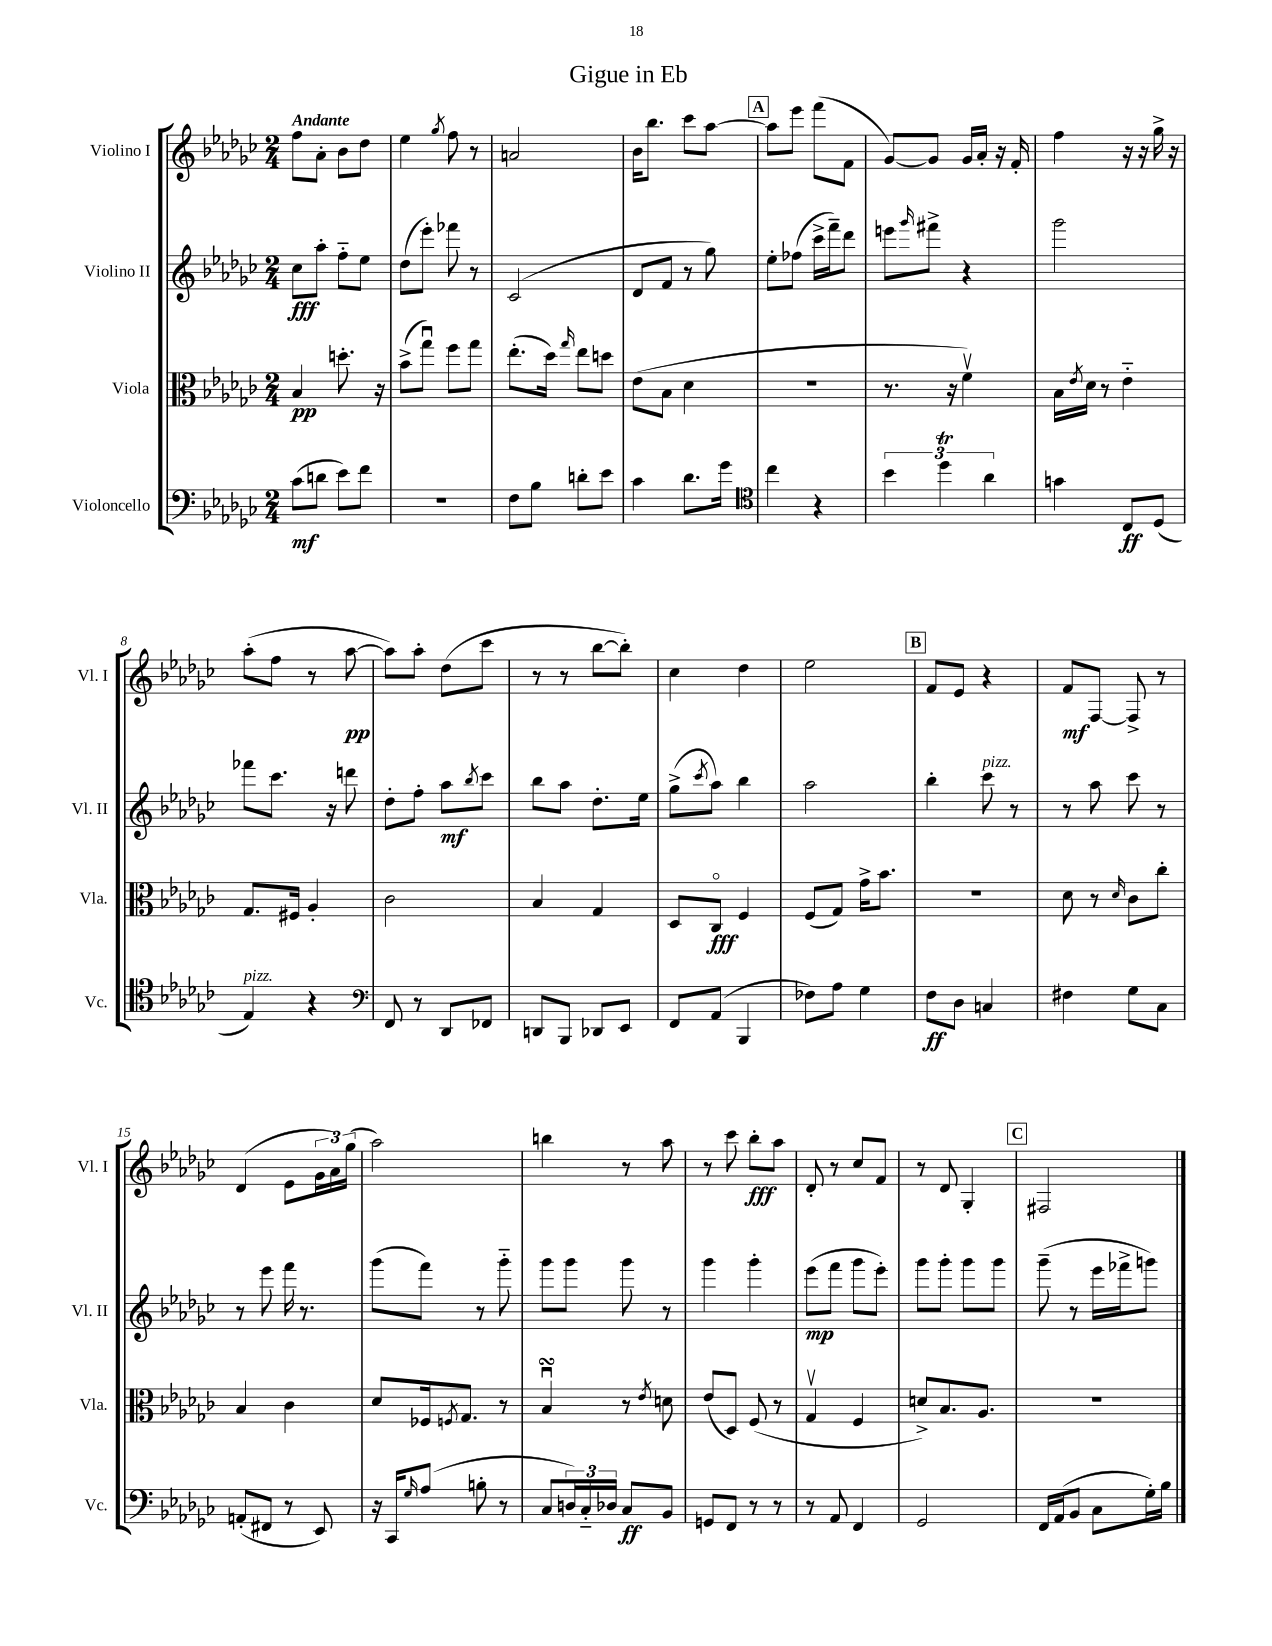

**kern	**kern	**kern	**kern
*staff4	*staff3	*staff2	*staff1
*clefF4	*clefC3	*clefG2	*clefG2
*k[b-e-a-d-g-c-]	*k[b-e-a-d-g-c-]	*k[b-e-a-d-g-c-]	*k[b-e-a-d-g-c-]
*M2/4	*M2/4	*M2/4	*M2/4
(8c-\L	4B-/	8cc-\L	8ff\L
8d\J	.	8aa-'\J	8a-'\J
8e-\L)	8.dd'\	8ff'~\L	8b-\L
8f\J	.	8ee-\J	8dd-\J
.	16r	.	.
=	=	=	=
2r	(8b-^\L	(8dd-\L	4ee-\
.	8gg-u\J)	8eee-'\J)	.
.	.	.	8qgg-/
.	8ff\L	8fff-\	8ff\
.	8gg-\J	8r	8r
=	=	=	=
8F\L	(8.ee-'\L	(2c-/	2a/
8B-\J	.	.	.
.	16dd-\Jk)	.	.
.	16qqgg-/	.	.
8d'\L	8ee-\L	.	.
8e-\J	8dd\J	.	.
=	=	=	=
4c-\	(8e-\L	8d-/L	16b-\LK
.	.	.	8.bb-\J
.	8B-\J	8f/J	.
8.d-\L	4d-\	8r	8ccc-\L
.	.	8gg-\)	[8aa-\J
16g-\Jk	.	.	.
=	=	=	=
*clefC4	*	*	*
4cc-\	2r	8ee-'\L	8aa-\]L
.	.	(8ff-\J	8eee-\J
4r	.	16ccc-^\LL	(8fff\L
.	.	16fff~\J)	.
.	.	8ddd-\J	8f\J
=	=	=	=
6b-\	8.r	8eee\L	[8g-/L)
.	.	16qqggg-/	.
.	.	8fff#^\J	8g-/]J
6dd-\	.	.	.
.	16r	.	.
.	4fv\)	4r	16g-/LL
.	.	.	16a-'/JJ
6a-\	.	.	.
.	.	.	16r
.	.	.	16f'/
=	=	=	=
4g\	16B-\LL	2ggg-\	4ff\
.	8qe-/	.	.
.	16d-\JJ	.	.
.	8r	.	.
8C-/L	4e-'~\	.	16r
.	.	.	16r
(8D-/J	.	.	16gg-^\
.	.	.	16r
=	=	=	=
4E-/)	8.G-/L	8fff-\L	(8aa-'\L
.	.	8.ccc-\J	8ff\J
.	16F#/Jk	.	.
4r	4A-'/	.	8r
.	.	16r	.
.	.	8ddd\	[8aa-\
=	=	=	=
*clefF4	*	*	*
8FF/	2c-\	8dd-'\L	8aa-\]L)
8r	.	8ff'\J	8aa-'\J
8DD-/L	.	8aa-\L	(8dd-\L
.	.	8qbb-/	.
8FF-/J	.	8ccc-\J	8ccc-\J
=	=	=	=
8DD/L	4B-/	8bb-\L	8r
8BBB-/J	.	8aa-\J	8r
8DD-/L	4G-/	8.dd-'\L	[8bb-\L
8EE-/J	.	.	8bb-'\]J)
.	.	16ee-\Jk	.
=	=	=	=
8FF/L	8D-/L	(8gg-^\L	4cc-\
.	.	8qccc-/	.
(8AA-/J	8C-o/J	8aa-\J)	.
4BBB-/	4F/	4bb-\	4dd-\
=	=	=	=
8F-\L)	(8F/L	2aa-\	2ee-\
8A-\J	8G-/J)	.	.
4G-\	16g-^\LK	.	.
.	8.b-\J	.	.
=	=	=	=
8F\L	2r	4bb-'\	8f/L
8D-\J	.	.	8e-/J
4C/	.	8ccc-\	4r
.	.	8r	.
=	=	=	=
4F#\	8d-\	8r	8f/L
.	8r	8aa-\	[8F/J
.	16qqd-/	.	.
8G-\L	8c-\L	8ccc-\	8F^/]
8C-\J	8cc-'\J	8r	8r
=	=	=	=
(8AA'/L	4B-/	8r	(4d-/
8FF#/J	.	8eee-\	.
8r	4c-\	16fff\	8e-\L
.	.	8.r	.
8EE-/)	.	.	24g-\L
.	.	.	24a-\)
.	.	.	(24gg-\JJ
=	=	=	=
16r	8d-/L	(8ggg-\L	2aa-\)
16CC-/LK	.	.	.
16qqG-/	.	.	.
(8A-/J	16F-/k	8fff\J)	.
.	8qF/	.	.
.	8.G-/J	.	.
8B'\	.	8r	.
8r	8r	8ggg-'~\	.
=	=	=	=
8C-/L	4B-u/	8ggg-\L	4bb\
24D/L)	.	8ggg-\J	.
24C-'~/	.	.	.
24D-/JJ	.	.	.
8C-/L	8r	8ggg-\	8r
.	8qe-/	.	.
8BB-/J	8d\	8r	8aa-\
=	=	=	=
8GG/L	(8e-/L	4ggg-\	8r
8FF/J	8D-/J)	.	8ccc-\
8r	(8F/	4ggg-'\	8bb-'\L
8r	8r	.	8aa-\J
=	=	=	=
8r	4G-v/	(8eee-\L	8d-'/
8AA-/	.	8fff\J	8r
4FF/	4F/	8ggg-\L	8cc-/L
.	.	8eee-'\J)	8f/J
=	=	=	=
2GG-/	8d^/L)	8ggg-\L	8r
.	8.B-/	8ggg-'\J	8d-/
.	.	8ggg-\L	4G-'/
.	8.A-/J	.	.
.	.	8ggg-\J	.
=	=	=	=
16FF/LL	2r	(8ggg-~\	2F#/
(16AA-/J	.	.	.
8BB-/J	.	8r	.
8C-\L	.	16eee-\LL	.
.	.	16fff-^\J	.
16G-'\L)	.	8ggg\J)	.
16B-\JJ	.	.	.
==	==	==	==
*-	*-	*-	*-
